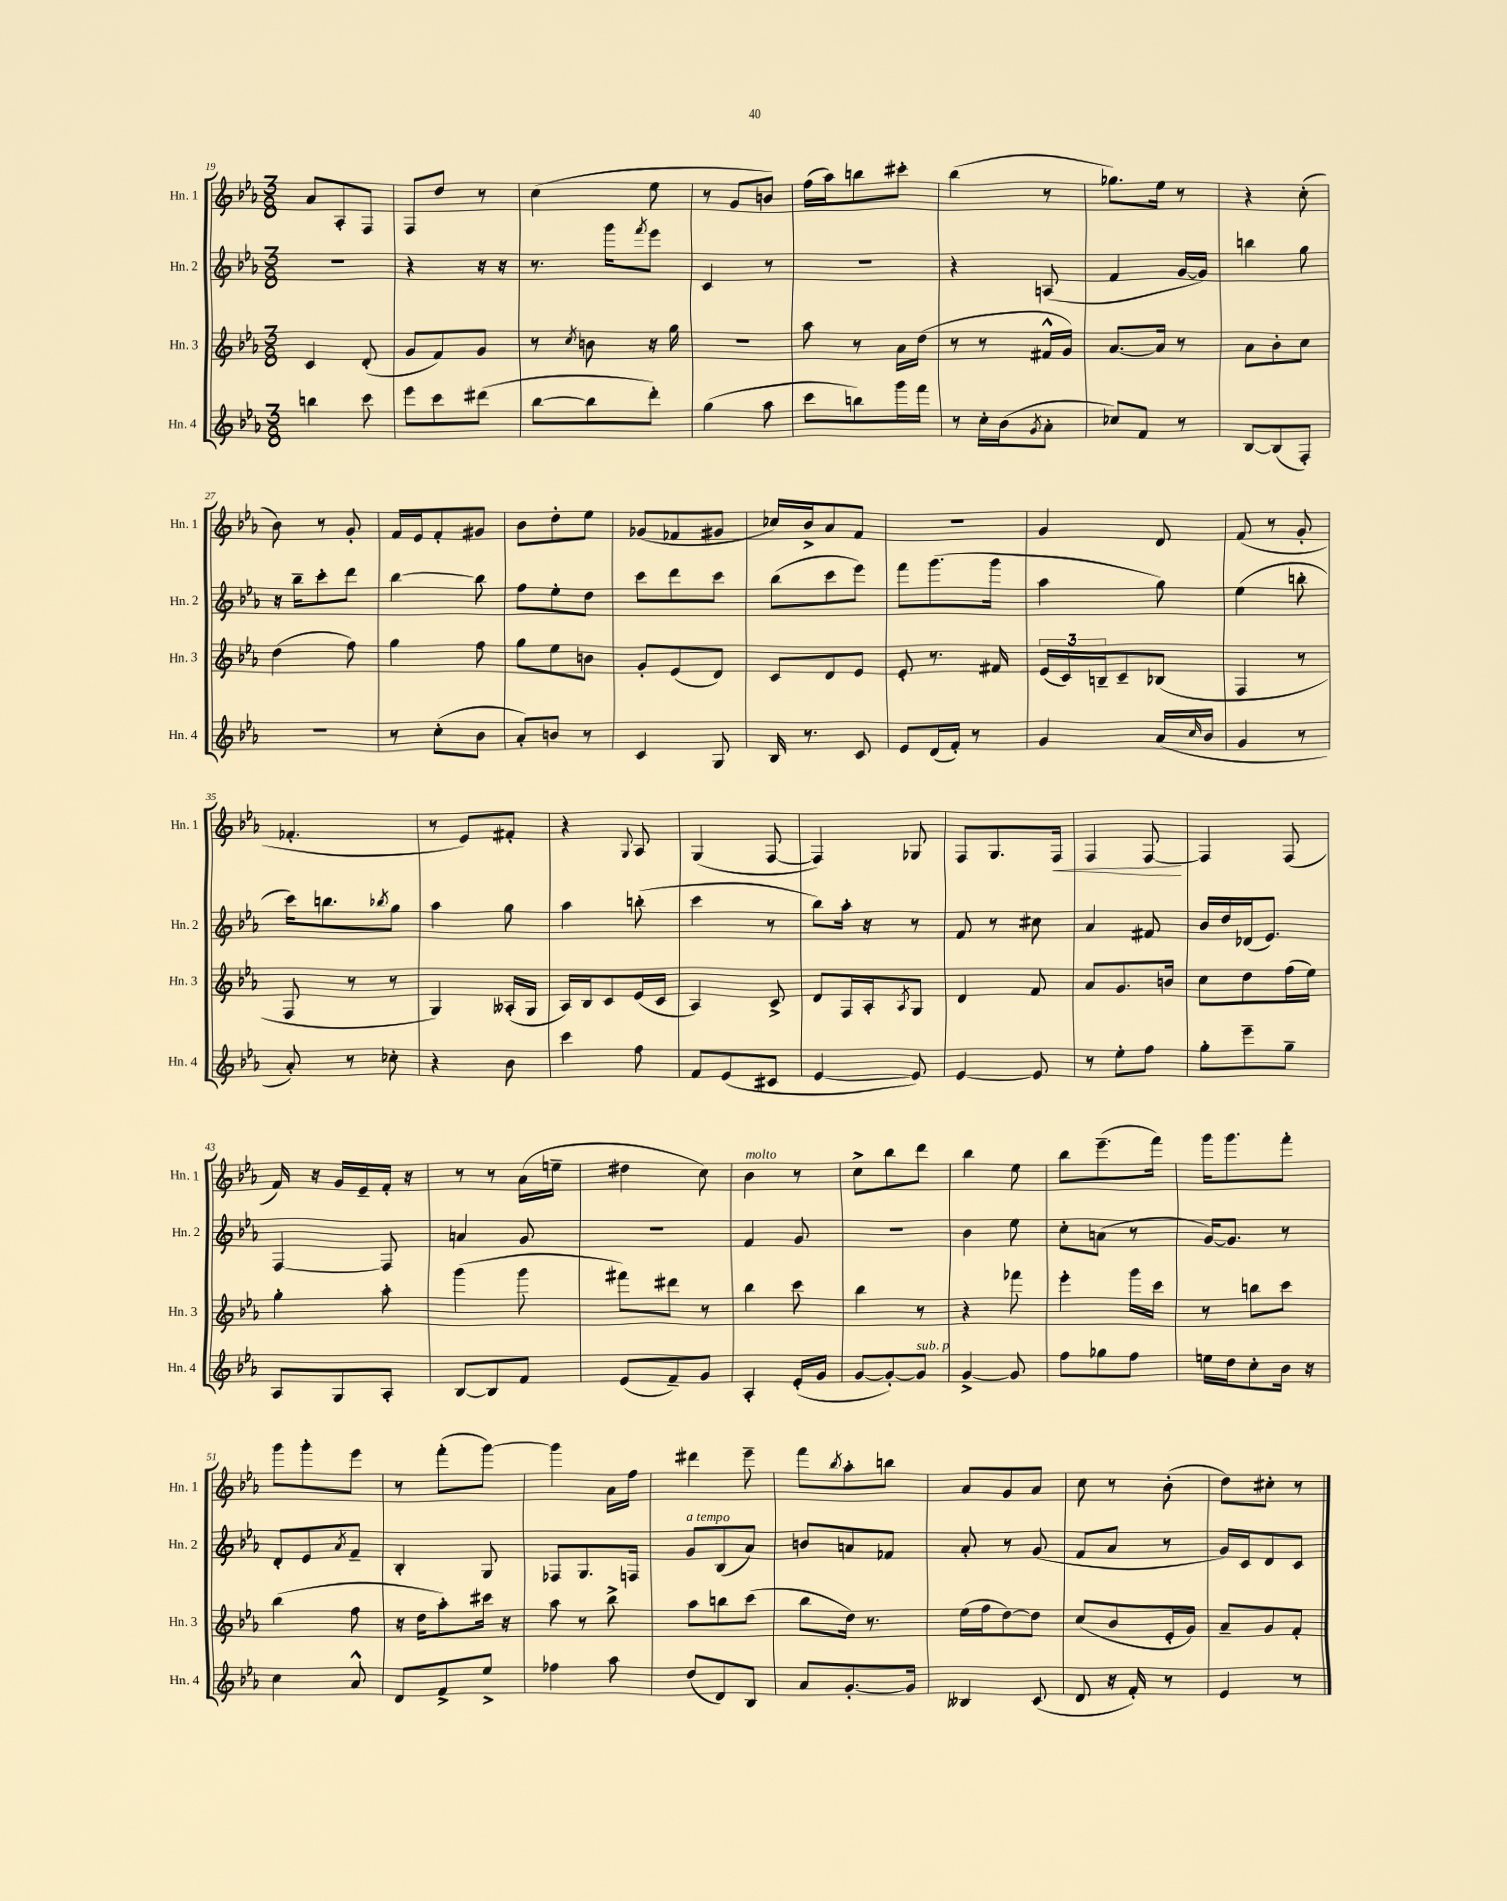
<<
\new StaffGroup <<
\new Staff = "s0" \with { instrumentName = "Hn. 1" shortInstrumentName = "Hn. 1" } {
    \clef treble \key ees \major \numericTimeSignature \time 3/8
    aes'8 aes8-. f8 |
    f8 d''8 r8 |
    c''4( ees''8 |
    r8 g'8 b'8) |
    f''16( aes''16) b''8 cis'''8-. |
    bes''4( r8 |
    ges''8.) ees''16 r8 |
    r4 c''8-.( |
    bes'8) r8 g'8-. |
    f'16 ees'16 f'8-. gis'8 |
    bes'8 d''8-. ees''8 |
    ges'8( fes'8 gis'8 |
    ces''16) bes'16-> aes'8 f'8 |
    R4. |
    g'4 d'8 |
    f'8( r8 g'8-. |
    fes'4.-. |
    r8 ees'8) fis'8-. |
    r4 \appoggiatura { g8 } aes8 |
    g4( f8~ |
    f4) ges8 |
    f8 g8. f16\< |
    f4 f8~\! |
    f4 f8( |
    f'16) r16 g'16 ees'16-- f'16-. r16 |
    r8 r8 aes'16( e''16-- |
    dis''4 c''8) |
    bes'4^\markup { \italic "molto" } r8 |
    c''8-> bes''8 d'''8 |
    bes''4 ees''8 |
    bes''8 ees'''8.--( f'''16) |
    g'''16 g'''8. f'''8-. |
    g'''8 g'''8-. ees'''8 |
    r8 f'''8-.( g'''8~) |
    g'''4 aes'16 f''16 |
    dis'''4 ees'''8-- |
    f'''8 \acciaccatura { bes''8 } aes''8-. b''8 |
    aes'8 g'8 aes'8 |
    c''8 r8 bes'8-.( |
    d''8) cis''8-. r8 \bar "|." |
}
\new Staff = "s1" \with { instrumentName = "Hn. 2" shortInstrumentName = "Hn. 2" } {
    \clef treble \key ees \major \numericTimeSignature \time 3/8
    r4. |
    r4 r16 r16 |
    r8. g'''16 \acciaccatura { f'''8 } ees'''8 |
    c'4 r8 |
    R4. |
    r4 a8( |
    f'4 g'16~ g'16) |
    b''4 g''8 |
    r16 bes''16-- c'''8-. d'''8 |
    bes''4~ bes''8 |
    f''8 ees''8-. d''8 |
    c'''8 d'''8 c'''8 |
    bes''8( c'''8 ees'''8) |
    f'''8 g'''8.( g'''16 |
    aes''4 g''8) |
    ees''4( b''8-. |
    c'''16) b''8. \acciaccatura { bes''8 } g''8 |
    aes''4 g''8 |
    aes''4 b''8-.( |
    c'''4 r8 |
    bes''8) aes''16-. r16 r8 |
    f'8 r8 cis''8 |
    aes'4 fis'8 |
    bes'16 d''16 des'16( ees'8.) |
    f4~ f8 |
    a'4 g'8 |
    R4. |
    f'4 g'8 |
    R4. |
    bes'4 ees''8 |
    c''8-. a'8( r8 |
    g'16~) g'8. r8 |
    d'8-. ees'8 \acciaccatura { aes'8 } f'8-- |
    bes4-. g8 |
    fes8 g8. f16 |
    g'8^\markup { \italic "a tempo" } bes8( aes'8) |
    b'8 a'8 fes'8 |
    aes'8-. r8 g'8( |
    f'8 aes'8 r8 |
    g'16) c'16 d'8 c'8 \bar "|." |
}
\new Staff = "s2" \with { instrumentName = "Hn. 3" shortInstrumentName = "Hn. 3" } {
    \clef treble \key ees \major \numericTimeSignature \time 3/8
    c'4 d'8-.( |
    g'8 f'8) g'8 |
    r8 \acciaccatura { c''8 } b'8 r16 g''16 |
    R4. |
    aes''8 r8 aes'16 d''16( |
    r8 r8 fis'16-^ g'16) |
    aes'8.~ aes'16 r8 |
    aes'8 bes'8-. c''8 |
    d''4( f''8) |
    g''4 f''8 |
    g''8 ees''8 b'8 |
    g'8-. ees'8( d'8) |
    c'8 d'8 ees'8 |
    ees'8-. r8. fis'16 |
    \tuplet 3/2 { ees'16( c'16) b16-- } c'8-- bes8( |
    f4 r8 |
    f8 r8 r8 |
    g4) aeses16-.( g16 |
    aes16) bes16 c'8 ees'16( c'16 |
    aes4) c'8-> |
    d'8 f16 aes16-. \acciaccatura { aes8 } g8 |
    d'4 f'8 |
    aes'8 g'8. b'16 |
    c''8 d''8 f''16( ees''16) |
    g''4-. aes''8-. |
    g'''4( g'''8 |
    fis'''8) dis'''8 r8 |
    bes''4 c'''8 |
    bes''4 r8 |
    r4 fes'''8 |
    ees'''4-. g'''16 c'''16 |
    r8 b''8 c'''8 |
    bes''4( f''8 |
    r16 d''16 aes''8-.) cis'''16 r16 |
    aes''8 r8 bes''8-> |
    aes''8 b''8 c'''8( |
    bes''8 d''16) r8. |
    ees''16( f''16 d''8~) d''8 |
    c''8( bes'8 ees'16-. g'16) |
    aes'8-- g'8 f'8-. \bar "|." |
}
\new Staff = "s3" \with { instrumentName = "Hn. 4" shortInstrumentName = "Hn. 4" } {
    \clef treble \key ees \major \numericTimeSignature \time 3/8
    b''4 c'''8 |
    ees'''8 c'''8 dis'''8( |
    bes''8~ bes''8 d'''8-.) |
    g''4( aes''8 |
    c'''8 b''8) g'''16 f'''16 |
    r8 c''16-. bes'16( \acciaccatura { g'8 } aes'8-. |
    ces''8) f'8 r8 |
    bes8~ bes8( f8-.) |
    R4. |
    r8 c''8-.( bes'8 |
    aes'8-.) b'8 r8 |
    c'4 g8 |
    bes16 r8. c'8 |
    ees'8 d'16( f'16-.) r8 |
    g'4 aes'16( \grace { c''16 } bes'16 |
    g'4 r8 |
    aes'8-.) r8 ces''8-. |
    r4 bes'8 |
    c'''4 f''8 |
    f'8 ees'8( cis'8 |
    ees'4~ ees'8) |
    ees'4~ ees'8 |
    r8 ees''8-. f''8 |
    g''8-. ees'''8-- g''8-- |
    aes8 g8 aes8-. |
    bes8~ bes8 f'8 |
    ees'8( f'8--) g'8 |
    aes4-. ees'16-.( g'16 |
    g'8~ g'8~-.) g'8^\markup { \italic "sub. p" } |
    g'4~-> g'8 |
    f''8 ges''8 f''8 |
    e''16 d''16 c''8-. bes'16 r16 |
    c''4 aes'8-^ |
    d'8 f'8-> ees''8-> |
    fes''4 aes''8 |
    d''8( d'8) bes8 |
    aes'8 g'8.~-. g'16 |
    beses4 c'8( |
    d'8 r16 f'16-.) r8 |
    ees'4 r8 \bar "|." |
}
>>
>>
\layout { \context { \Score currentBarNumber = #19 } }
